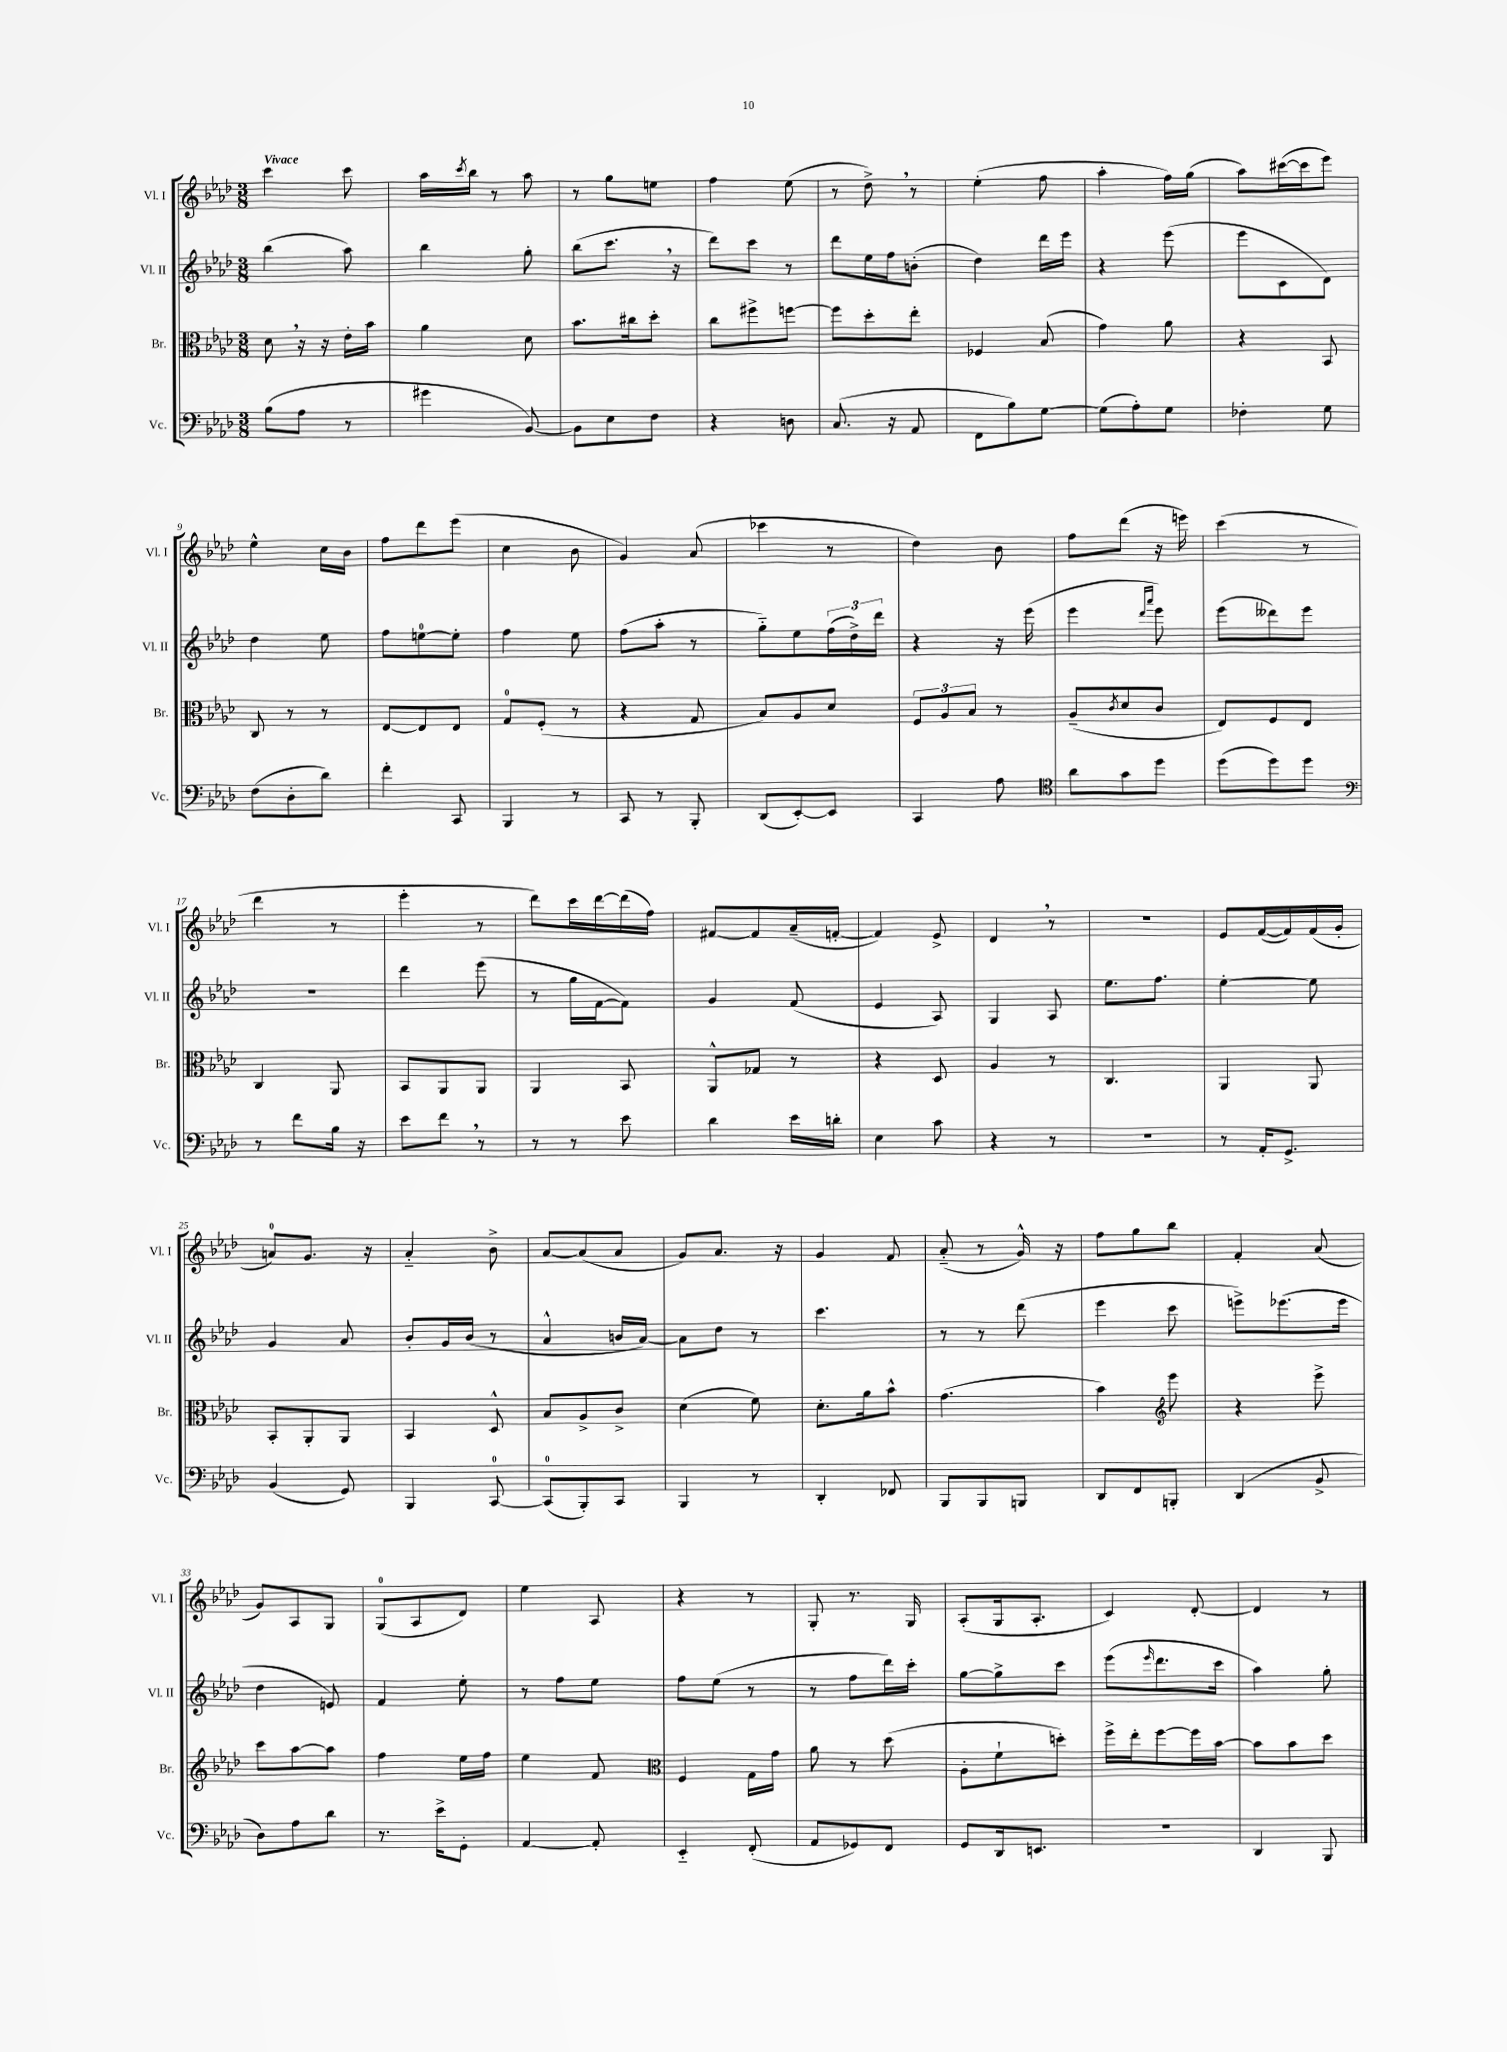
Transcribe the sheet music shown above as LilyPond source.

<<
\new StaffGroup <<
\new Staff = "s0" \with { instrumentName = "Vl. I" shortInstrumentName = "Vl. I" } {
    \clef treble \key aes \major \numericTimeSignature \time 3/8 \tempo "Vivace"
    c'''4 c'''8 |
    aes''16 \acciaccatura { c'''8 } bes''16 r8 aes''8 |
    r8 g''8 e''8 |
    f''4 ees''8( |
    r8 des''8->) \breathe r8 |
    ees''4-.( f''8 |
    aes''4-. f''16) g''16( |
    aes''8) cis'''16~( cis'''16 ees'''8) |
    ees''4-^ c''16 bes'16 |
    f''8 des'''8 ees'''8( |
    c''4 bes'8 |
    g'4) aes'8( |
    ces'''4 r8 |
    des''4) bes'8 |
    f''8 des'''8( r16 e'''16) |
    c'''4( r8 |
    des'''4 r8 |
    ees'''4-. r8 |
    des'''8) c'''16 des'''16~ des'''16( f''16) |
    fis'8~ fis'8 aes'16--( f'16~-. |
    f'4) ees'8-> |
    des'4 \breathe r8 |
    R4. |
    ees'8 f'16~( f'16) f'16( g'16-. |
    a'8-0) g'8. r16 |
    aes'4-_ bes'8-> |
    aes'8~ aes'8( aes'8 |
    g'8) aes'8. r16 |
    g'4 f'8 |
    aes'8-_( r8 g'16-^) r16 |
    f''8 g''8 bes''8 |
    f'4-. aes'8( |
    g'8) aes8 g8 |
    g8-0( aes8 des'8) |
    ees''4 aes8 |
    r4 r8 |
    g8-. r8. g16 |
    aes8-.( g16 aes8.-. |
    c'4) des'8~-. |
    des'4 r8 \bar "|." |
}
\new Staff = "s1" \with { instrumentName = "Vl. II" shortInstrumentName = "Vl. II" } {
    \clef treble \key aes \major \numericTimeSignature \time 3/8
    bes''4( aes''8) |
    bes''4 g''8-. |
    bes''8( c'''8. \breathe r16 |
    des'''8) c'''8 r8 |
    des'''8 ees''16 f''16 b'8-.( |
    des''4) des'''16 ees'''16 |
    r4 ees'''8( |
    ees'''8 c'8 des'8) |
    des''4 ees''8 |
    f''8 e''8-0~ e''8-. |
    f''4 ees''8 |
    f''8( aes''8-. r8 |
    g''8-_) ees''8 \tuplet 3/2 { f''16( des''16->) des'''16 } |
    r4 r16 ees'''16( |
    ees'''4 \grace { des'''16 aes'''16 } ees'''8) |
    ees'''8( deses'''8) ees'''8 |
    R4. |
    des'''4 ees'''8( |
    r8 g''16 f'16~ f'8) |
    g'4 f'8( |
    ees'4 aes8) |
    g4 aes8 |
    ees''8. f''8. |
    ees''4~-. ees''8 |
    g'4 aes'8 |
    bes'8-. g'16 bes'16( r8 |
    aes'4-^ b'16 aes'16~) |
    aes'8 des''8 r8 |
    c'''4. |
    r8 r8 des'''8( |
    ees'''4 c'''8 |
    e'''8->) ees'''8.( ees'''16 |
    des''4 e'8) |
    f'4 ees''8-. |
    r8 f''8 ees''8 |
    f''8 ees''8( r8 |
    r8 f''8 des'''16) c'''16-. |
    g''8~ g''8-> c'''8 |
    ees'''8( \grace { ees'''16 } des'''8. c'''16 |
    aes''4) g''8-. \bar "|." |
}
\new Staff = "s2" \with { instrumentName = "Br." shortInstrumentName = "Br." } {
    \clef alto \key aes \major \numericTimeSignature \time 3/8
    des'8 \breathe r16 r16 ees'16-. bes'16 |
    aes'4 des'8 |
    bes'8. cis''16 des''8-. |
    c''8 fis''8-> f''8~ |
    f''8 des''8-. ees''8-. |
    fes4 bes8( |
    g'4) aes'8 |
    r4 bes,8 |
    c8 r8 r8 |
    ees8~ ees8 ees8 |
    g8-0 f8-.( r8 |
    r4 g8 |
    bes8) aes8 des'8 |
    \tuplet 3/2 { f8 aes8 bes8 } r8 |
    aes8--( \acciaccatura { c'8 } des'8 c'8 |
    ees8) f8 ees8 |
    c4 aes,8 |
    bes,8 aes,8 aes,8 |
    aes,4 bes,8 |
    aes,8-^ ges8 r8 |
    r4 des8 |
    aes4 r8 |
    c4. |
    aes,4 aes,8 |
    bes,8-. aes,8-. aes,8 |
    bes,4 des8-^ |
    bes8 aes8-> c'8-> |
    des'4( f'8) |
    des'8.-. aes'16 bes'8-^ |
    g'4.( |
    bes'4) \clef treble ees'''8 |
    r4 ees'''8-> |
    c'''8 aes''8~ aes''8 |
    f''4 ees''16 f''16 |
    ees''4 f'8 |
    \clef alto f4 g16 g'16 |
    aes'8 r8 des''8( |
    aes8-. f'8-! d''8-.) |
    f''16-> ees''16-. f''8~ f''16 bes'16~ |
    bes'8 bes'8 des''8 \bar "|." |
}
\new Staff = "s3" \with { instrumentName = "Vc." shortInstrumentName = "Vc." } {
    \clef bass \key aes \major \numericTimeSignature \time 3/8
    bes8( aes8 r8 |
    gis'4 bes,8~) |
    bes,8 ees8 f8 |
    r4 d8 |
    c8.( r16 aes,8 |
    f,8 bes8) g8~ |
    g8( aes8-.) g8 |
    fes4-. g8 |
    f8( des8-. des'8) |
    f'4-. c,8 |
    bes,,4 r8 |
    c,8 r8 bes,,8-. |
    des,8( ees,8~-.) ees,8 |
    c,4 aes8 |
    \clef tenor aes'8 g'8 des''8 |
    des''8( des''8) des''8 |
    \clef bass r8 f'8 bes16 r16 |
    ees'8 f'8 \breathe r8 |
    r8 r8 ees'8 |
    des'4 ees'16 d'16-. |
    ees4 c'8 |
    r4 r8 |
    R4. |
    r8 aes,16-. g,8.-> |
    bes,4( g,8) |
    bes,,4 c,8-0~ |
    c,8-0( bes,,8-.) c,8 |
    bes,,4 r8 |
    des,4-. fes,8 |
    bes,,8 bes,,8 b,,8 |
    des,8 f,8 b,,8-. |
    des,4( bes,8-> |
    des8) aes8 des'8 |
    r8. ees'16-> g,8-. |
    aes,4~ aes,8-. |
    ees,4-_ f,8-.( |
    aes,8 ges,8) f,8 |
    g,8 des,16 e,8. |
    r4. |
    des,4 bes,,8 \bar "|." |
}
>>
>>
